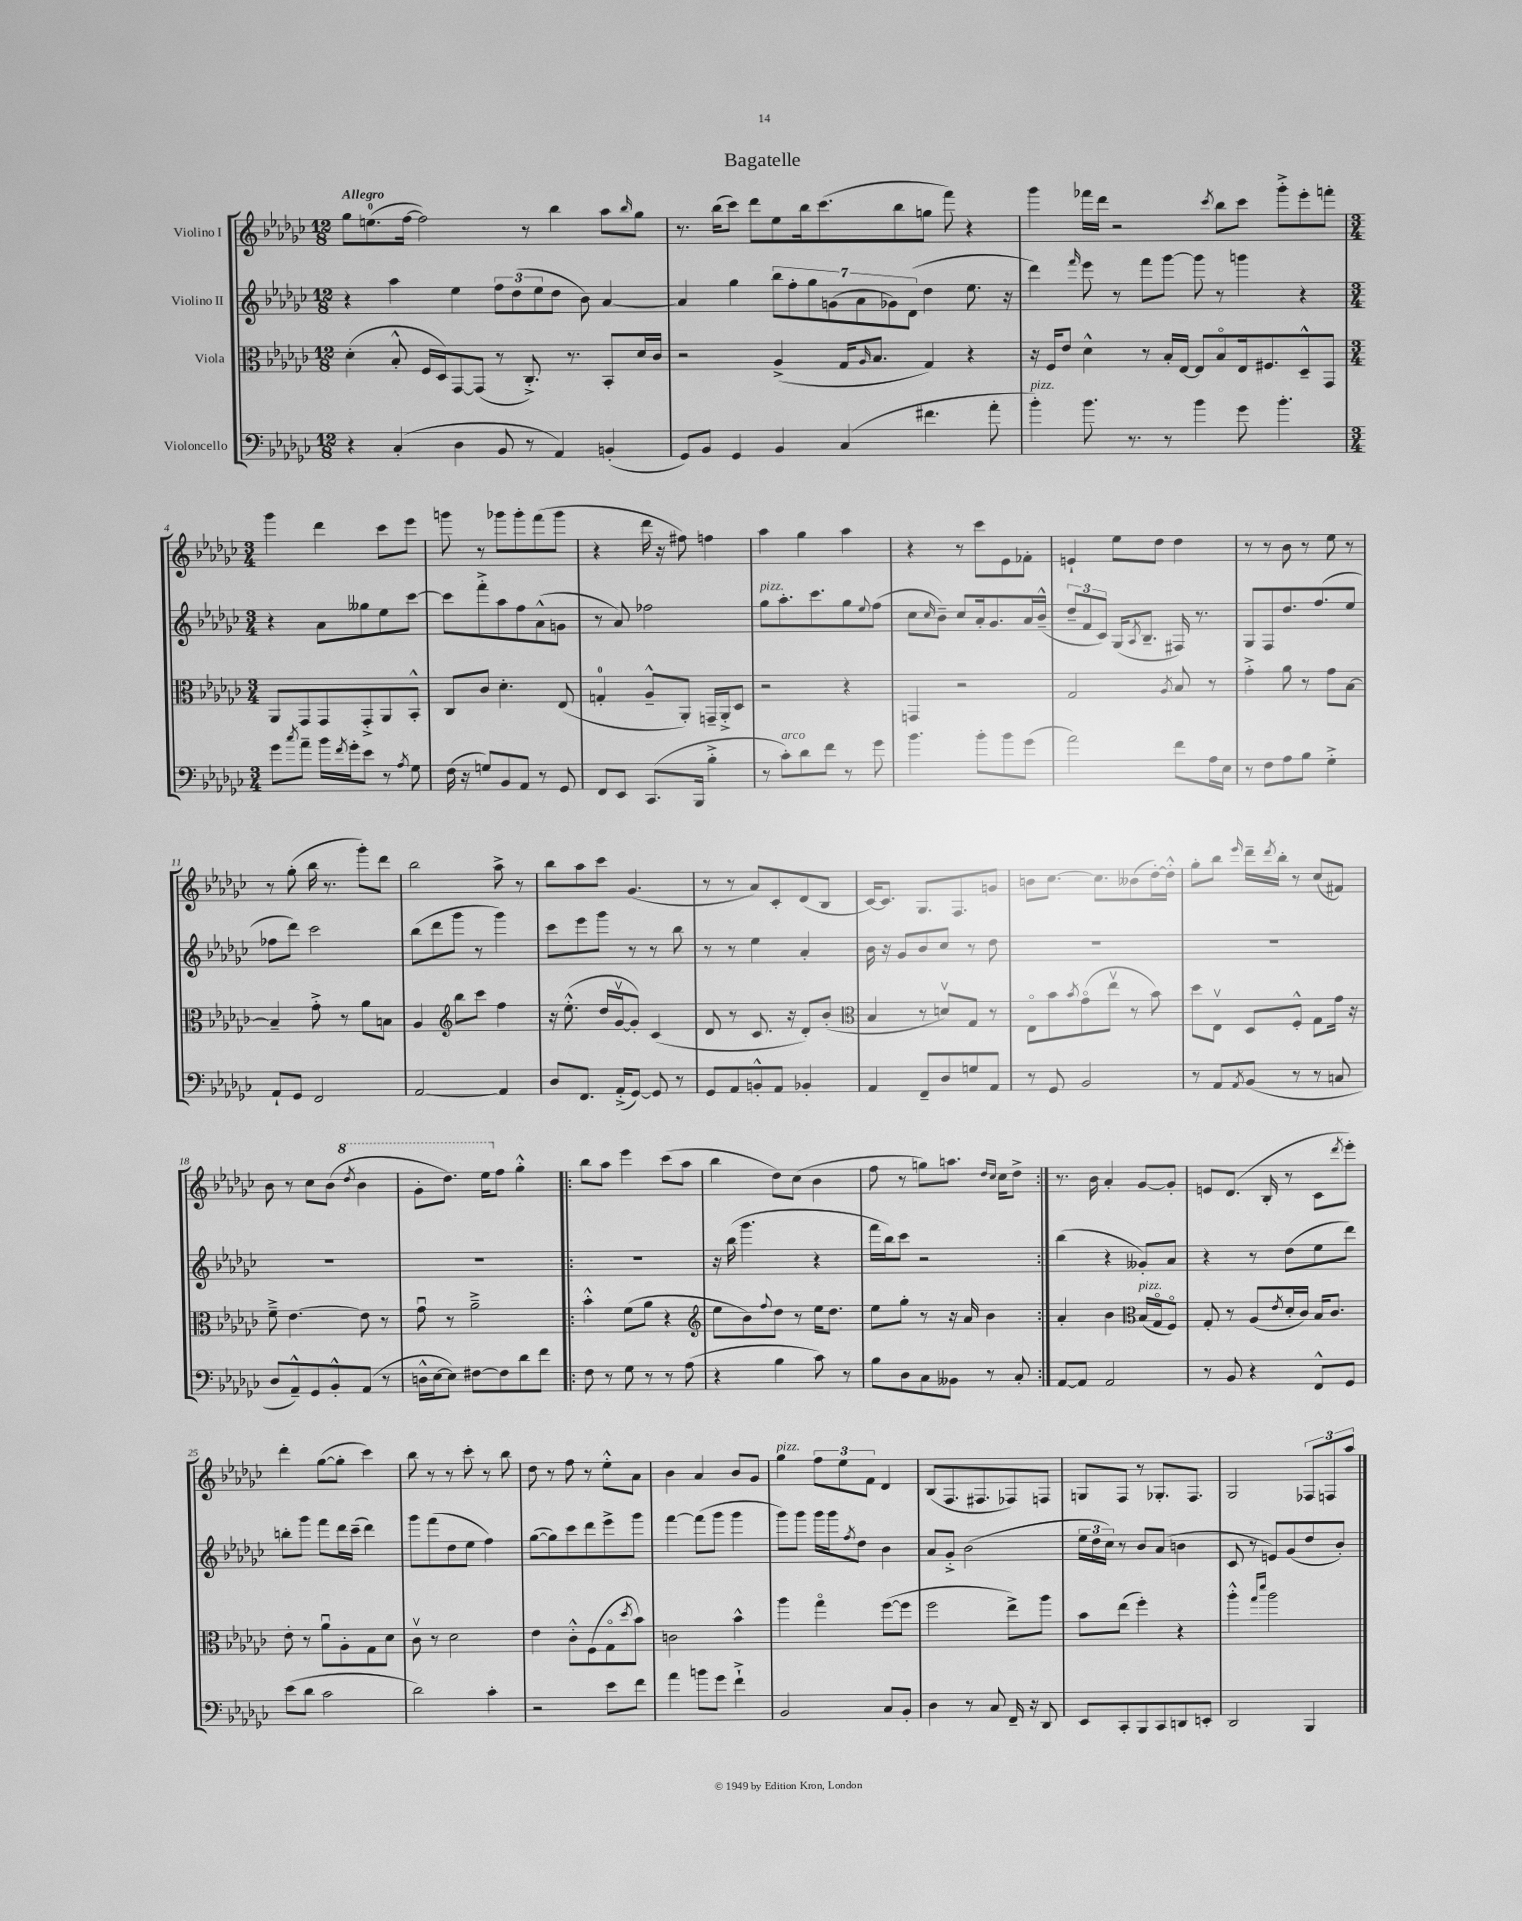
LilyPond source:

\header { title = "Bagatelle" }
<<
\new StaffGroup <<
\new Staff = "s0" \with { instrumentName = "Violino I" } {
    \clef treble \key ges \major \numericTimeSignature \time 12/8 \tempo "Allegro"
    ges''8 e''8.-0( f''16~ f''2) r8 bes''4 aes''8 \grace { bes''16 } ges''8 |
    r8. bes''16( ces'''8) des'''8 ees''8 bes''16 ces'''8.( bes''8 g''8 f'''8) r4 |
    ges'''4 fes'''16 des'''16 r2 \acciaccatura { ces'''8 } bes''8 ces'''8 ges'''8-.-> ees'''8-. f'''8-. |
    \numericTimeSignature \time 3/4 ges'''4 des'''4 ces'''8 ees'''8 |
    g'''8 r8 ges'''8 ges'''8-. f'''8( ges'''8 |
    r4 des'''16 r16 fis''8) f''4 |
    aes''4 ges''4 aes''4 |
    r4 r8 ces'''8 ees'8 fes'8-. |
    e'4-! ees''8 des''8 des''4 |
    r8 r8 bes'8 r8 ees''8 r8 |
    r8 ges''8-.( bes''16 r8. ges'''8-.) des'''8 |
    bes''2 aes''8-> r8 |
    bes''8 aes''8 ces'''8 ges'4.( |
    r8 r8 aes'8) ces'8-. des'8( bes8 |
    ces'16~) ces'8. ges8. f8. g'8 |
    b'8 ces''8.~ ces''8. beses'8( des''16~-.) des''16-.-^ |
    ges''8-. bes''8 \grace { ees'''16 } des'''16-- \acciaccatura { des'''8 } bes''16-. r8 ces''8( fis'8) |
    bes'8 r8 ces''8 bes'8( \ottava #1 \acciaccatura { des'''8 } bes''4 |
    ges''8-. des'''8.) ees'''16 \ottava #0 f''8 ges''4-.-^ |
    \repeat volta 2 { bes''8 aes''8 ees'''4 ces'''8( aes''8 |
    bes''4 des''8) ces''8( bes'4 |
    f''8 r8 g''8) a''8. \grace { des''16 ces''16 } ces''16 des''8-> | }
    r8. bes'16 aes'4-. ges'8~ ges'8-. |
    e'8 des'8.( bes16-. r8 ces'8 \acciaccatura { des'''8 } ees'''8-.) |
    des'''4-. ges''8~( ges''8-. ces'''4) |
    bes''8 r8 r8 ces'''8-. r8 bes''8 |
    des''8 r8 f''8 r8 ees''8-.-^ aes'8 |
    bes'4 aes'4 bes'8 ges'8 |
    ges''4^\markup { \italic "pizz." } \tuplet 3/2 { f''8 ees''8 f'8 } des'4 |
    bes8( f8. fis8. fes8) f8 |
    g8 f8 r8 ges8.-. f8. |
    ges2 \tuplet 3/2 { fes8 f8 aes''8 } \bar "|." |
}
\new Staff = "s1" \with { instrumentName = "Violino II" } {
    \clef treble \key ges \major \numericTimeSignature \time 12/8
    r4 aes''4 ees''4 \tuplet 3/2 { f''8 des''8( ees''8 } des''8 bes'8) aes'4~ |
    aes'4 ges''4 \tuplet 7/4 { bes''8 f''8-. ges''8 g'8( aes'8 ges'8) des'8( } des''4 ees''8. r16 |
    des'''4) \grace { f'''16 } ees'''8 r8 f'''8 ges'''8~ ges'''8 r8 g'''4 r4 |
    \numericTimeSignature \time 3/4 r4 aes'8 geses''8 ees''8 ces'''8~ |
    ces'''8 f'''8-.-> aes''8 f''8 aes'8-^( g'8 |
    r8 aes'8) fes''2 |
    ges''8^\markup { \italic "pizz." } aes''8.-. ces'''8. ges''8 \appoggiatura { ees''8 } f''8( |
    ces''8 \grace { ces''16 } bes'8--) ces''8 aes'16-. ges'8. aes'16 bes'16---^( |
    \tuplet 3/2 { des''8-- f'8 ces'8) } ges16( \acciaccatura { aes8 } bes8.-- fis16) r8. |
    ges8 f8 des''8. f''8.( ees''8 |
    fes''8 des'''8) ces'''2 |
    bes''8( des'''8 ges'''8 r8 ges'''4) |
    ces'''8 ees'''8 ges'''8 r8 r8 bes''8 |
    r8 r8 ees''4 aes'4-. |
    bes'16 r16 ges'8 bes'8 ces''8 r8 des''8 |
    R2. |
    R2. |
    R2. |
    R2. |
    \repeat volta 2 { R2. |
    r16 bes''16( ges'''4. r4 |
    f'''16 bes''16) ces'''8 r2 | }
    bes''4( r4 geses'8-.) aes'8 |
    r4 r8 des''8( ees''8 des'''8) |
    b''8-. ges'''8 f'''8 des'''16 ces'''16--( des'''4) |
    ges'''8 f'''8( des''8 ees''8 f''4) |
    ges''8~( ges''8) ces'''8 des'''8 ees'''8-> ges'''8 |
    f'''4~ f'''8( ges'''8 ges'''4 |
    ges'''8) ges'''8 ges'''16 ges'''16 \acciaccatura { f''8 } des''8 bes'4 |
    aes'8 ges'8-.-> bes'2( |
    \tuplet 3/2 { ees''16 des''16 ces''16) } r8 bes'8 aes'8( b'4 |
    ces'8 r8 e'8) ges'8( des''8 bes'8-.) \bar "|." |
}
\new Staff = "s2" \with { instrumentName = "Viola" } {
    \clef alto \key ges \major \numericTimeSignature \time 12/8
    des'4-.( bes8-.-^ f16 des16) ges,8~ ges,8( r8 ces8.-.->) r8. bes,8-. des'16 ces'16 |
    r2 aes4->( ges16 \grace { aes16 } bes8. ges4) r4 |
    r16 f16 ees'8 des'4-^ r8 bes16-. ees16~ ees8 bes8\flageolet ees16 fis8. des8---^ ges,8 |
    \numericTimeSignature \time 3/4 aes,8 ges,8 ges,8 ges,8-.-> aes,8 bes,8-.-^ |
    ces8 ces'8 des'4.-. ees8( |
    g4-0-. aes8---^ aes,8-.) g,16-- aes,16-.-> des8 |
    r2 r4 |
    g,4 r2 |
    ges2 \acciaccatura { aes8 } bes8 r8 |
    ges'4-.-> aes'8 r8 ges'8 bes8~ |
    bes4-- ges'8-.-> r8 aes'8 b8 |
    aes4 \clef treble bes''8 ces'''8 f''4 |
    r16 ees''8.-.-^( des''16 ges'16~\upbow ges'8-.) ces'4( |
    des'8 r8 ces'8. r16 des'8-.) bes'8-.( |
    \clef alto bes4 r8 d'8\upbow) ges8 r8 |
    ees8\flageolet bes'8 \acciaccatura { bes'8 } ges'8\flageolet( ees''8\upbow r8 bes'8) |
    des''8 ees8\upbow des8 f8-.-^ ges8 ges'16 r16 |
    f'8---> ees'4.~ ees'8 r8 |
    ges'8\downbow r8 aes'2---> |
    \repeat volta 2 { bes'4-.-^ f'8( aes'8 r4 |
    \clef treble ees''8 bes'8) \appoggiatura { f''8 } des''8 r8 ees''16 des''8. |
    ees''8 ges''8-. r8 r16 aes'16 bes'4 | }
    aes'4-. bes'4 \clef alto bes16^\markup { \italic "pizz." }( ges16\flageolet f8\flageolet) |
    ges8-. r8 aes8( \acciaccatura { ees'8 } des'16-. ces'16) bes16 ces'8. |
    ees'8-. r8 aes'8\downbow aes8-. ges8 des'8 |
    ces'8\upbow r8 des'2 |
    ees'4 ces'8-.-^ f8( ges8\flageolet \acciaccatura { des''8 } bes'8) |
    c'2 bes'4-^ |
    aes''4 ges''4\flageolet f''8~( f''8 |
    f''2 ees''8->) aes''8 |
    bes'8 ees''8( f''4-.) r4 |
    aes''4-.-^ \grace { ges''16 des'''16 } aes''2 \bar "|." |
}
\new Staff = "s3" \with { instrumentName = "Violoncello" } {
    \clef bass \key ges \major \numericTimeSignature \time 12/8
    r4 ces4-.( des4 bes,8 r8 aes,4) b,4-.( |
    ges,8) bes,8 ges,4 bes,4 ces4( fis'4. aes'8-. |
    bes'4-.^\markup { \italic "pizz." }) bes'8. r8. r8 bes'4 ges'8 bes'4.-. |
    \numericTimeSignature \time 3/4 ges'8 \acciaccatura { ces''8 } aes'8-- bes'16 \acciaccatura { f'8 } ges'16-. ees'8 r8 \acciaccatura { aes8 } ges8 |
    f16( r16 g8) bes,8 aes,8 r8 ges,8 |
    f,8 ees,8 ces,8.( bes,,16 bes4-.-> |
    r8 ces'8-.^\markup { \italic "arco" }) des'8 f'8 r8 ges'8 |
    bes'4. bes'8-. bes'8 ges'8( |
    aes'2) f'8 aes16 ees16 |
    r8 f8 aes8 bes8 ges4-.-> |
    aes,8-! ges,8 f,2 |
    aes,2~ aes,4 |
    des8 f,8. aes,16-.->( ges,8~) ges,8 r8 |
    ges,8 aes,8 b,8-.-^ aes,8 bes,4-. |
    aes,4 f,8-- des8 g8 aes,8 |
    r8 ges,8 bes,2 |
    r8 aes,8 \acciaccatura { aes,8 } bes,8( r8 r8 c8 |
    des8 aes,8---^) ges,8 bes,8-.-^ aes,8( r8 |
    d16-^ ees16~ ees8) fis8~ fis8 des'8 f'8 |
    \repeat volta 2 { f8 r8 ges8 r8 r8 aes8( |
    r4 bes4 ces'8) r8 |
    bes8 des8 ces8 beses,8 r8 ces8-. | }
    aes,8~ aes,8 aes,2 |
    r8 bes,8 r4 f,8-^ ges,8 |
    ees'8( des'8 ces'2 |
    des'2) ces'4-. |
    r2 ees'8 f'8 |
    aes'4 b'8 ges'8 f'4-!-> |
    bes,2 ces8 bes,8-. |
    des4 r8 ces8 f,16-- r16 des,8 |
    ees,8 ces,8-. bes,,8 ces,8 d,8 e,8-. |
    des,2 bes,,4 \bar "|." |
}
>>
>>
